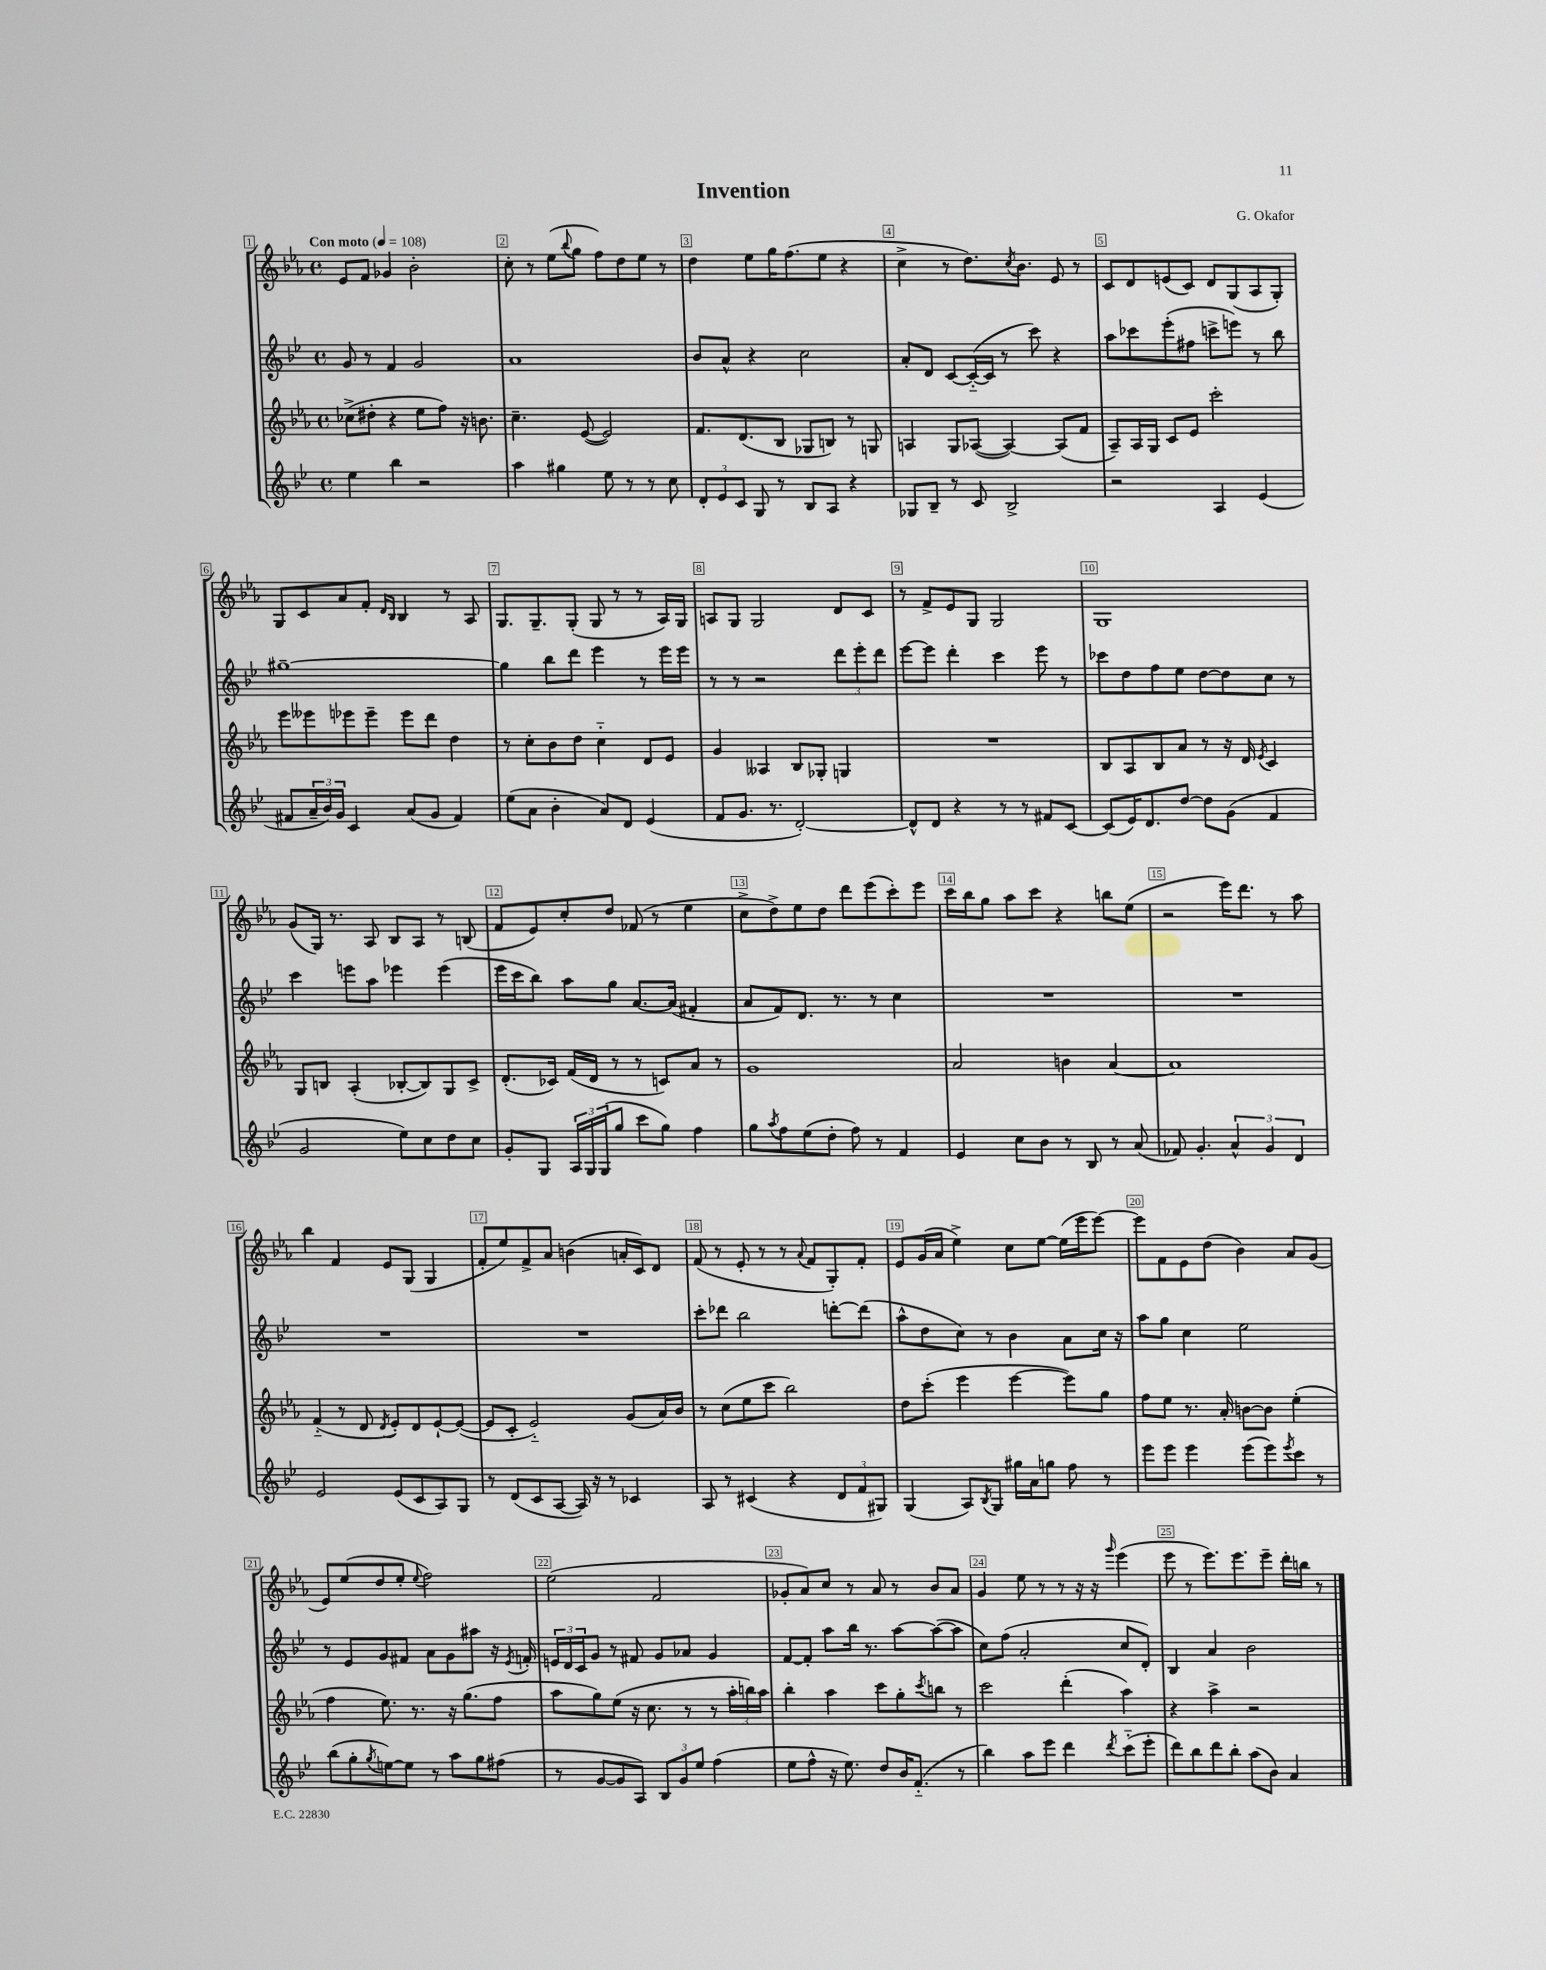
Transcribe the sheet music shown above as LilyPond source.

\header { title = "Invention" composer = "G. Okafor" }
<<
\new StaffGroup <<
\new Staff = "s0" {
    \clef treble \key ees \major \defaultTimeSignature \time 4/4 \tempo "Con moto" 4 = 108
    ees'8 f'8 ges'4 bes'2-. |
    c''8-. r8 ees''8( \appoggiatura { bes''8 } g''8 f''8) d''8 ees''8 r8 |
    d''4 ees''8 g''16 f''8.( ees''8 r4 |
    c''4-> r8 d''8.) \acciaccatura { c''8 } bes'8. ees'8 r8 |
    c'8 d'8 e'8( c'8) d'8 g8( aes8 g8-.) |
    g8 c'8 aes'8 f'8-. \grace { d'16 bes16 } bes4 r8 aes8 |
    g8. g8.-- g8-.( g8 r8 r8 aes16) g16 |
    a8 g8 g2 d'8 c'8 |
    r8 f'8-> ees'8 g8 g2 |
    g1 |
    g'8( g16) r8. aes8 bes8 aes8 r8 b8( |
    f'8 ees'8) c''8-. d''8 fes'8( r8 ees''4 |
    c''8-> d''8->) ees''8 d''8 d'''8 ees'''8( c'''8-.) ees'''8 |
    c'''16 bes''16 g''8 aes''8 c'''8 r4 b''8 ees''8( |
    r2 ees'''16) d'''8. r8 aes''8 |
    bes''4 f'4 ees'8 g8( g4 |
    f'8-. ees''8) f'8-> aes'8 b'4( a'16-. c'16) d'8 |
    f'8( r8 ees'8-. r8 r8 \appoggiatura { aes'8 } f'8 g8-.) f'8-. |
    ees'8 g'16( aes'16 ees''4->) c''8 ees''8~ ees''16( ees'''16 ees'''8~) |
    ees'''8 f'8 ees'8 d''8( bes'4) aes'8 g'8( |
    ees'8) ees''8( d''8 ees''8-. \appoggiatura { ees''8 } f''2) |
    ees''2( f'2 |
    ges'8-. aes'8) c''8 r8 aes'8 r8 bes'8 aes'8 |
    g'4 ees''8 r8 r8 r16 r16 \grace { g'''16 } ees'''4( |
    ees'''8 r8 ees'''8.) ees'''8. ees'''8-- d'''16-. b''16 r8 \bar "|." |
}
\new Staff = "s1" {
    \clef treble \key bes \major \defaultTimeSignature \time 4/4
    g'8 r8 f'4 g'2 |
    a'1 |
    bes'8 a'8-^ r4 c''2 |
    a'8-. d'8 c'8~ c'16~-_( c'16 r8 c'''8) r4 |
    a''8 ces'''8 ees'''8-.( fis''8 c'''8-> e'''8) r8 bes''8 |
    gis''1~-- |
    gis''4 bes''8 d'''8 ees'''4 r8 ees'''16 ees'''16 |
    r8 r8 r2 \tuplet 3/2 { d'''8 ees'''8-. d'''8 } |
    ees'''8~ ees'''8 d'''4-. c'''4 ees'''8 r8 |
    ces'''8 d''8 f''8 ees''8 d''8~ d''8 c''8 r8 |
    c'''4 e'''8 a''8 ees'''4 ees'''4( |
    ees'''16 c'''16 bes''8) a''8 g''8 a'8.~ a'16( fis'4-. |
    a'8 f'8) d'8. r8. r8 c''4 |
    R1 |
    R1 |
    R1 |
    R1 |
    c'''8-. des'''8 bes''2 d'''8~-. d'''8( |
    a''8-^ d''8 c''8) r8 bes'4 a'8 c''16 r16 |
    a''8 g''8 c''4 ees''2 |
    r8 ees'8 g'8 fis'8 a'8 g'8 ais''8 r16 \acciaccatura { ees'8 } f'16-. |
    \tuplet 3/2 { e'16 d'16 c'16 } g'8 r8 fis'8 g'8 aes'8 g'4 |
    f'8~ f'8-. a''8 bes''16 r8. a''8~ a''8~( a''8 |
    c''8) f''8( a'2-. c''8 d'8-.) |
    bes4 a'4 bes'2 \bar "|." |
}
\new Staff = "s2" {
    \clef treble \key ees \major \defaultTimeSignature \time 4/4
    ces''8->( dis''8-. r4 ees''8 f''8) r16 b'8. |
    c''4.-- ees'8~( ees'2) |
    f'8. d'8.( bes8 ges8 b8) r8 g8 |
    a4 g8 aes8~( aes4~) aes8( f'8 |
    aes8--) aes16 g16 c'8 ees'8 c'''2-. |
    ees'''8 eeses'''8 ees'''8 ees'''8-- ees'''8 d'''8 d''4 |
    r8 c''8-. bes'8 d''8 c''4-_ d'8 ees'8 |
    g'4 aeses4 bes8 ges8-. g4 |
    R1 |
    bes8 aes8 bes8 aes'8 r8 r16 d'16 \acciaccatura { ees'8 } c'4 |
    g8 b8 aes4-.( bes8~-. bes8) g8 c'8-> |
    d'8.-.( ces'16) f'16( d'16 r8 r8 c'8) aes'8 r8 |
    g'1 |
    aes'2 b'4 aes'4~ |
    aes'1 |
    f'4-_( r8 d'8 \acciaccatura { d'8 } ees'8-.) d'8 ees'8~-! ees'8~( |
    ees'8 c'8-. ees'2-_) g'8( aes'16) bes'16 |
    r8 c''8( ees''8 c'''8 bes''2) |
    d''8 c'''8-.( ees'''4 ees'''4~ ees'''8) g''8 |
    f''8 ees''8 r8. aes'16-. b'8~ b'8 ees''4-.( |
    f''4 ees''8.) r8. r16 g''8.( f''8 |
    aes''8 g''8) ees''8( r16 c''8. r8 r8 \tuplet 3/2 { aes''16-. b''16) aes''16 } |
    bes''4-. aes''4 c'''8 g''8-. \acciaccatura { c'''8 } b''8 r8 |
    c'''2 d'''4-.( aes''4) |
    r4 aes''4-> r2 \bar "|." |
}
\new Staff = "s3" {
    \clef treble \key bes \major \defaultTimeSignature \time 4/4
    ees''4 bes''4 r2 |
    a''4 gis''4 ees''8 r8 r8 c''8 |
    \tuplet 3/2 { d'8-. ees'8 c'8 } g8 r8 bes8 a8 r4 |
    ges8 bes8-- r8 c'8 bes2-> |
    r2 a4 ees'4( |
    fis'8 \tuplet 3/2 { a'16-- bes'16) g'16 } c'4 a'8( g'8 fis'4) |
    ees''8( a'8 bes'4-. a'8) d'8 ees'4( |
    f'8 g'8. r8. d'2~-.) |
    d'8-^ d'8 r4 r8 r8 fis'8 c'8~ |
    c'8( ees'16) d'8. d''8~ d''8 g'8( f'4 |
    g'2 ees''8) c''8 d''8 c''8 |
    g'8-. g8 \tuplet 3/2 { a16 g16 g16( } g''8 c'''8 g''8) f''4 |
    g''8 \acciaccatura { a''8 } f''8 ees''8( d''8-. f''8) r8 f'4 |
    ees'4 c''8 bes'8 r8 bes8 r8 a'8( |
    fes'8) g'4.-. \tuplet 3/2 { a'4-^ g'4 d'4 } |
    ees'2 ees'8( c'8 a8) g8 |
    r8 d'8( c'8 a8~ a16) r16 r8 ces'4 |
    a8 r8 cis'4( r4 \tuplet 3/2 { d'8 f'8 gis8) } |
    g4( a8) \acciaccatura { bes8 } g8 gis''16 a'16 g''8 f''8 r8 |
    ees'''8 ees'''8 ees'''4 ees'''8( ees'''8) \acciaccatura { ees'''8 } c'''8 r8 |
    bes''8( g''8-. \acciaccatura { g''8 } e''8~) e''8 r8 a''8 g''8 fis''8( |
    r8 g'8~ g'8 a8) \tuplet 3/2 { bes8 g'8 ees''8 } f''4( |
    ees''8 f''8-^ r16 ees''8.) d''8 bes'16 f'8.-_( r8 |
    bes''4) a''8 ees'''8 d'''4 \acciaccatura { d'''8 } c'''8-_( ees'''8-. |
    d'''8) bes''8 d'''8 bes''8-. a''8( bes'8) a'4 \bar "|." |
}
>>
>>
\layout { \context { \Score \override BarNumber.break-visibility = ##(#f #t #t) barNumberVisibility = #all-bar-numbers-visible \override BarNumber.stencil = #(make-stencil-boxer 0.1 0.3 ly:text-interface::print) } }
